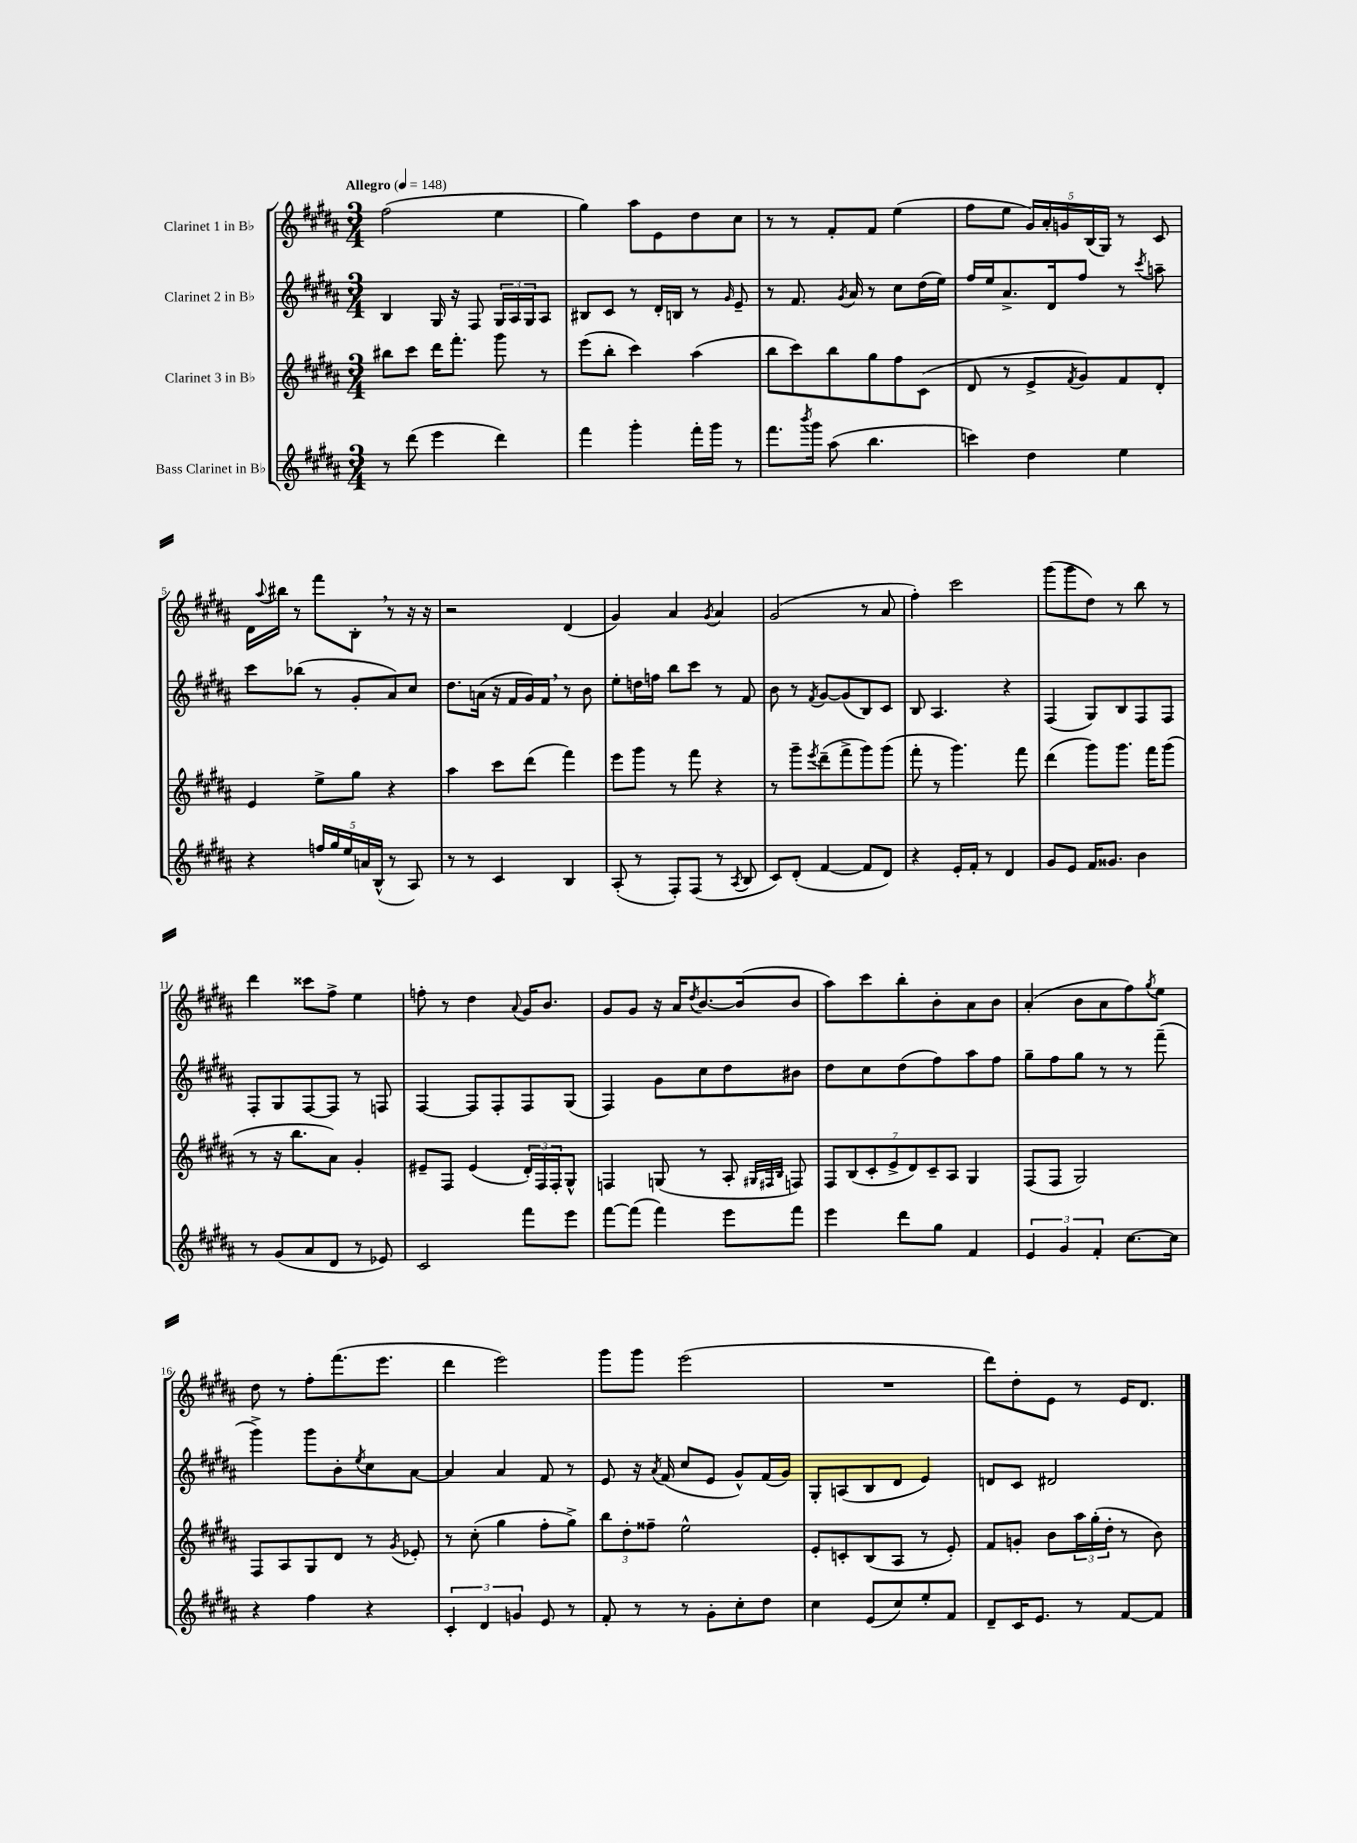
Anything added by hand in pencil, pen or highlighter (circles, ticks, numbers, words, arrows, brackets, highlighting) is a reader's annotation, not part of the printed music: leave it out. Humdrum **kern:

**kern	**kern	**kern	**kern
*part4	*part3	*part2	*part1
*staff4	*staff3	*staff2	*staff1
*I"Bass Clarinet in B♭	*I"Clarinet 3 in B♭	*I"Clarinet 2 in B♭	*I"Clarinet 1 in B♭
*clefG2	*clefG2	*clefG2	*clefG2
*k[f#c#g#d#a#]	*k[f#c#g#d#a#]	*k[f#c#g#d#a#]	*k[f#c#g#d#a#]
*M3/4	*M3/4	*M3/4	*M3/4
*MM148	*MM148	*MM148	*MM148
=1	=1	=1	=1
!	!	!	!LO:TX:a:B:t=Allegro
8r	8bb#X\L	4B/	(2ff#\
(8ddd#\	8ccc#\J	.	.
4eee\	16ddd#\KL	16G#/	.
.	8.fff#'\J	16r	.
.	.	8F#/	.
4ddd#\)	8ggg#\	24G#/LL	4ee\
.	.	24A#/	.
.	.	24G#/J	.
.	8r	8A#/J	.
=2	=2	=2	=2
4fff#\	(8eee\L	8B#X/L	4gg#\)
.	8bb'\J	8c#/J	.
4ggg#'\	4ccc#\)	8r	8aa#\L
.	.	16d#'/LL	8e\
.	.	16Bn/JJ	.
16fff#'\LL	(4aa#\	8r	8dd#\
16ggg#\JJ	.	.	.
.	.	16qqg#/	.
8r	.	8e~/	8cc#\J
=3	=3	=3	=3
8.fff#\L	8bb\L	8r	8r
.	8ccc#\)	8.f#/	8r
8qbbb/	.	.	.
16ggg#\Jk	.	.	.
(8aa#\	8bb\	.	8f#'/L
.	.	8qg#/	.
.	.	16a#/	.
4.bb\	8gg#\	8r	8f#/J
.	8ff#\	8cc#\L	(4ee\
.	(8c#\J	(16dd#\L	.
.	.	16ee\JJ)	.
=4	=4	=4	=4
4cccn\)	8d#/	16ff#/LL	8ff#\L
.	.	16ee/J	.
.	8r	8.a#^/	8ee\J
4dd#\	8e^/L	.	20g#/LL)
.	.	.	20a#'/
.	.	16d#/k	.
.	.	.	20gn/
.	8qf#/	.	.
.	8g#/)	8ff#/J	.
.	.	.	(20B/
.	.	.	20G#/JJ)
4ee\	8f#/	8r	8r
.	.	8qccc#/	.
.	8d#'/J	8aan~\	8c#/
!!LO:LB:g=z
=5	=5	=5	=5
4r	4e/	8ccc#\L	16d#\LL
.	.	.	8qqaa#/
.	.	.	16bb#X\JJ
.	.	(8bb-X\J	8r
20ffn/LL	8ee^\L	8r	8fff#\L
20gg#/	.	.	.
20ee/	.	.	.
.	8gg#\J	8g#'/L	8B',\J
20an/	.	.	.
(20B^^/JJ	.	.	.
8r	4r	8a#/)	8r
8A#/)	.	8cc#/J	16r
.	.	.	16r
=6	=6	=6	=6
8r	4aa#\	8.dd#\L	2r
8r	.	.	.
.	.	(16an\Jk	.
4c#/	8ccc#\L	16r	.
.	.	16f#/LL	.
.	(8ddd#\J	16g#/)	.
.	.	16f#,/JJ	.
4B/	4fff#\)	8r	(4d#/
.	.	8b\	.
=7	=7	=7	=7
(8A#'/	8eee\L	8ee'\L	4g#/)
8r	8ggg#\J	16ddn\L	.
.	.	16ffn\JJ	.
8F#'/L)	8r	8bb\L	4a#/
(8F#/J	8fff#\	8ccc#\J	.
.	.	.	8qg#/
8r	4r	8r	4a#/
8qA#/	.	.	.
8B/	.	8f#/	.
=8	=8	=8	=8
8c#/L)	8r	8b\	(2g#/
(8d#'/J	8ggg#~\L	8r	.
.	8qeee/	8qf#/	.
[4f#/	(8ddd#~\	[8g#/L	.
.	8fff#^\	(8g#/]	.
8f#/L]	8ggg#\)	8B/)	8r
8d#/J)	(8ggg#\J	8c#/J	8a#/
=9	=9	=9	=9
4r	8fff#'\	8B/	4ff#'\)
.	8r	4.A#/	.
16e'/LL	4.ggg#\)	.	2ccc#\
16f#'/JJ	.	.	.
8r	.	.	.
4d#/	.	4r	.
.	8fff#\	.	.
=10	=10	=10	=10
8g#/L	(4ddd#\	(4F#/	(8ggg#\L
8e/J	.	.	8ggg#\
16f#/KL	8ggg#\L)	8G#/L)	8dd#\J)
8.g##X/J	.	.	.
.	8.ggg#\J	8B/	8r
4b\	.	8F#/	8bb\
.	16fff#\KL	.	.
.	(8ggg#\J	8F#/J	8r
!!LO:LB:g=z
=11	=11	=11	=11
8r	8r	8F#'/L	4ddd#\
(8g#/L	16r	8G#/	.
.	8.bb\L	.	.
8a#/	.	[8F#/	8ccc##X\L
8d#/J	8a#\J)	8F#/J]	8ff#^\J
8r	4g#'/	8r	4ee\
8e-X/)	.	8Fn/	.
=12	=12	=12	=12
2c#/	8e#X~/L	[4F#/	8ffn'\
.	8F#/J	.	8r
.	(4e#/	8F#/L]	4dd#\
.	.	8F#'/	.
.	.	.	8qqa#/
8fff#\L	24d#'/LL)	8F#/	16g#/KL
.	24F#/	.	.
.	.	.	8.b/J
.	24F#'/J	.	.
8eee\J	8G#^^/J	(8G#/J	.
=13	=13	=13	=13
[8fff#\L	4Fn/	4F#/)	8g#/L
(8fff#\J]	.	.	8g#/J
4fff#\)	(8Gn/	8g#\L	16r
.	.	.	16a#/KL
.	.	.	8qdd#/
.	8r	8cc#\	[8.b/
8eee\L	8A#'/	8dd#\	.
.	.	.	(16b/k]
.	32qqG#X/LLL	.	.
.	32qqF#X/	.	.
.	32qqB/JJJ	.	.
8fff#\J	8Fn/)	8b#X\J	8b/J
=14	=14	=14	=14
4eee\	14F#/L	8dd#\L	8aa#\L)
.	(14B/	.	.
.	.	8cc#\	8ccc#\
.	14c#'/	.	.
.	14e^/	.	.
8ddd#\L	.	(8dd#\	8bb'\
.	14d#/)	.	.
.	14c#~/	.	.
8gg#\J	.	8ff#\)	8b'\
.	14A#/J	.	.
4f#/	4G#/	8aa#\	8a#\
.	.	8ff#\J	8b\J
=15	=15	=15	=15
6e/	(8F#/L	8gg#~\L	(4a#'/
.	8F#/J	8ff#\	.
6g#/	.	.	.
.	2G#/)	8gg#\J	8b\L
6f#'/	.	.	.
.	.	8r	8a#\
[8.cc#\L	.	8r	8ff#\)
.	.	.	8qgg#/
.	.	(8fff#~\	8ee\J
16cc#\Jk]	.	.	.
!!LO:LB:g=z
=16	=16	=16	=16
4r	8F#/L	4ggg#^\)	8dd#\
.	8A#/	.	8r
4ff#\	8G#/	8ggg#\L	8ff#'\L
.	8d#/J	8b'\	(8.fff#\
.	.	8qee/	.
4r	8r	8cc#\	.
.	.	.	8.eee\J
.	8qg#/	.	.
.	8e-X'/	[8a#\J	.
=17	=17	=17	=17
6c#'/	8r	4a#/]	4ddd#\
.	(8cc#'\	.	.
6d#/	.	.	.
.	4gg#\	4a#/	2eee\)
6gn/	.	.	.
8e/	8ff#'\L	8f#/	.
8r	8gg#^\J)	8r	.
=18	=18	=18	=18
8f#'/	12bb\L	8e/	8ggg#\L
.	12dd#'\	.	.
8r	.	16r	8ggg#\J
.	12ff##X~\J	.	.
.	.	8qa#/	.
.	.	(16f#/	.
8r	2ee^^\	8cc#/L	(2eee\
8g#'\L	.	8e/J	.
8cc#'\	.	8g#^^/L)	.
8dd#\J	.	(16f#/L	.
.	.	16g#/JJ)	.
=19	=19	=19	=19
4cc#\	8e'/L	8G#'/L	2.r
.	8cn'/	(8An/	.
(8e/L	(8B/	8B/	.
8cc#/)	8A#/J	8d#/J	.
8ee'/	8r	4e/)	.
8f#/J	8e'/)	.	.
=20	=20	=20	=20
8d#~/L	8f#/L	8dn/L	8ddd#\L)
16c#/K	8gn'/J	8c#/J	8dd#'\
8.e/J	.	.	.
.	8b\L	2d#X/	8e\J
8r	24aa#\L	.	8r
.	(24gg#'\	.	.
.	24dd#'\JJ	.	.
[8f#/L	8r	.	16e/KL
.	.	.	8.d#/J
8f#/J]	8b\)	.	.
==	==	==	==
*-	*-	*-	*-
